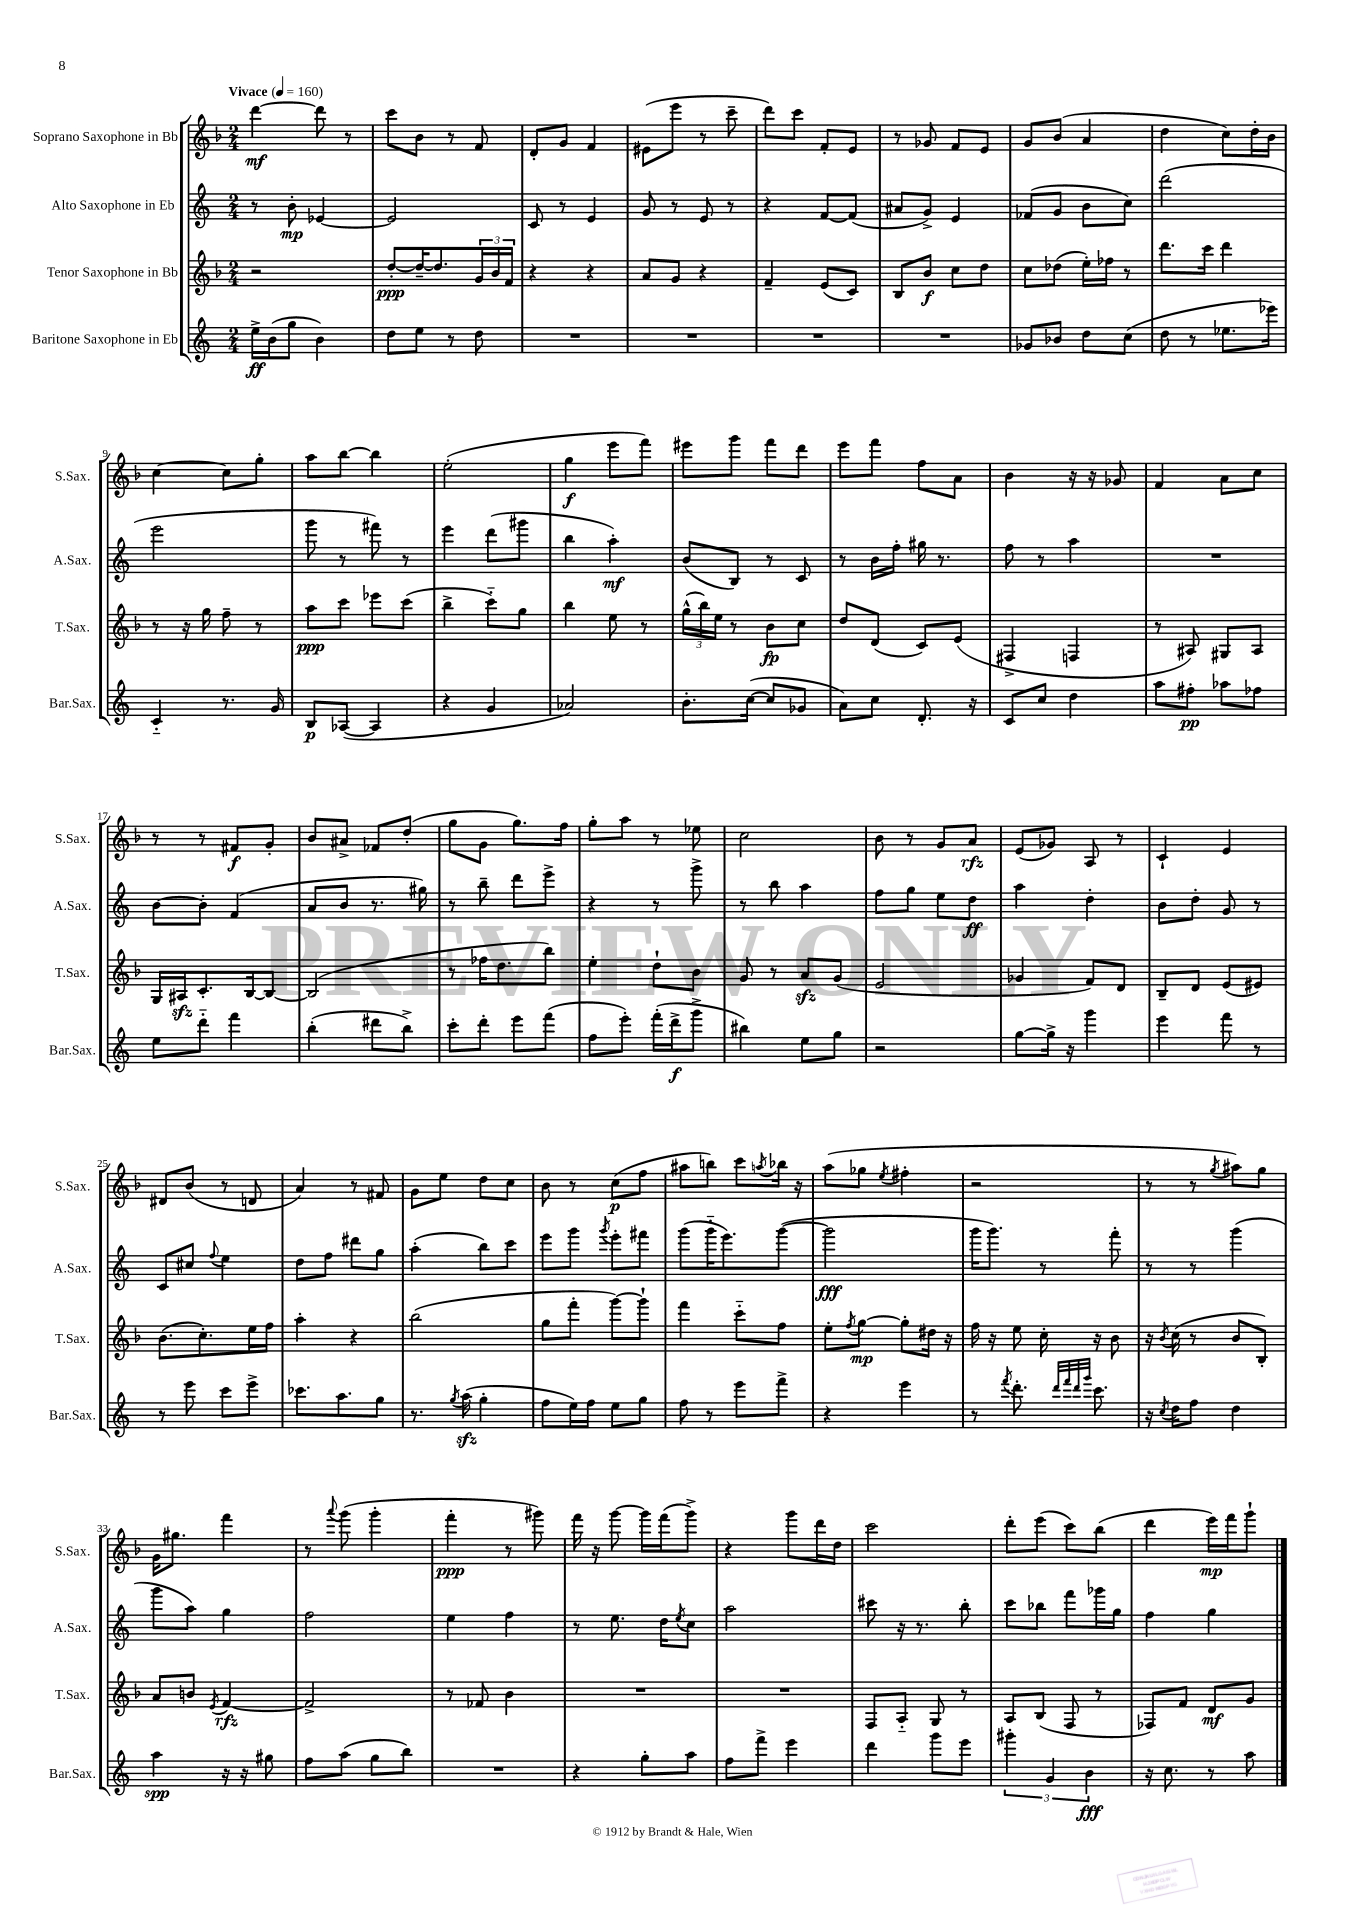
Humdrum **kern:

**kern	**kern	**kern	**kern
*staff4	*staff3	*staff2	*staff1
*clefG2	*clefG2	*clefG2	*clefG2
*k[]	*k[b-]	*k[]	*k[b-]
*M2/4	*M2/4	*M2/4	*M2/4
*MM160	*MM160	*MM160	*MM160
16ee^\LL	2r	8r	[4ddd\
(16b\J	.	.	.
8gg\J	.	8b'\	.
4b\)	.	[4e-/	8ddd\]
.	.	.	8r
=	=	=	=
8dd\L	[8dd'/L	2e-/]	8ccc\L
8ee\J	16dd~/_K	.	8b-\J
.	8.dd/]	.	.
8r	.	.	8r
8dd\	24g/L	.	8f/
.	24b-/	.	.
.	24f/JJ	.	.
=	=	=	=
2r	4r	8c/	8d'/L
.	.	8r	8g/J
.	4r	4e/	4f/
=	=	=	=
2r	8a/L	8g/	(8e#\L
.	8g/J	8r	8eee\J
.	4r	8e/	8r
.	.	8r	8ccc~\
=	=	=	=
2r	4f~/	4r	8ddd\L)
.	.	.	8ccc\J
.	(8e/L	[8f/L	8f'/L
.	8c/J)	(8f/]J	8e/J
=	=	=	=
2r	8B-/L	8a#/L	8r
.	8b-/J	8g^/J)	8g-/
.	8cc\L	4e/	8f/L
.	8dd\J	.	8e/J
=	=	=	=
8g-/L	8cc\L	(8f-/L	8g/L
8b-/J	(8dd-\J	8g/J	(8b-/J
8dd\L	16ee'\LL)	8b\L	4a/
.	16ff-\JJ	.	.
(8cc\J	8r	8cc\J)	.
=	=	=	=
8dd\	8.ddd\L	(2ddd\	4dd\
8r	.	.	.
.	16ccc\Jk	.	.
8.ee-\L	4ddd\	.	8cc\L)
.	.	.	16dd'\L
16eee-\Jk)	.	.	16b-\JJ
=	=	=	=
4c'~/	8r	2eee\	[4cc\
.	16r	.	.
.	16gg\	.	.
8.r	8ff~\	.	8cc\]L
.	8r	.	8gg'\J
16g/	.	.	.
=	=	=	=
8B/L	8aa\L	8ggg\	8aa\L
([8A-/J	8ccc\J	8r	[8bb-\J
4A-/]	8eee-\L	8fff#\)	4bb-\]
.	(8ccc\J	8r	.
=	=	=	=
4r	4bb-^\	4eee\	(2ee'\
4g/	8ccc'~\L)	(8ddd\L	.
.	8gg\J	8ggg#\J	.
=	=	=	=
2a-/)	4bb-\	4bb\	4gg\
.	8ee\	4aa'\)	8eee\L
.	8r	.	8fff\J)
=	=	=	=
8.b'\L	(24gg^^\LL	(8b/L	8eee#\L
.	24bb-\)	.	.
.	24ee\JJ	.	.
.	8r	8B/J)	8ggg\J
([16cc\Jk	.	.	.
8cc/]L	8b-\L	8r	8fff\L
8g-/J	8cc\J	8c/	8ddd\J
=	=	=	=
8a\L)	8dd/L	8r	8eee\L
8cc\J	(8d/J	16b\LL	8fff\J
.	.	16ff'\JJ	.
8.d'/	8c/L)	16gg#\	8ff\L
.	.	8.r	.
.	(8e/J	.	8a\J
16r	.	.	.
=	=	=	=
8c/L	4F#^/	8ff\	4b-\
8cc/J	.	8r	.
4dd\	4F/	4aa\	16r
.	.	.	16r
.	.	.	8g-/
=	=	=	=
8aa\L	8r	2r	4f/
8ff#'\J	8A#/)	.	.
8aa-\L	8G#/L	.	8a\L
8ff-\J	8A#/J	.	8cc\J
=	=	=	=
8ee\L	16G/LL	[8b\L	8r
.	16A#/J	.	.
8ddd'~\J	8.c'/	8b'\]J	8r
4fff\	.	(4f/	8f#/L
.	[16B-/k	.	.
.	8B-/_J	.	8g'/J
=	=	=	=
(4bb'\	(2B-/]	8a/L	8b-/L
.	.	8b/J	8a#^/J
8ddd#\L	.	8.r	8f-/L
8bb^\J)	.	.	(8dd'/J
.	.	16gg#\)	.
=	=	=	=
8ccc'\L	8r	8r	8gg\L
8ddd'\J	16ff-\LK	8bb~\	8g\J
.	8.dd\	.	.
8eee\L	.	8ddd\L	8.gg\L)
(8fff\J	8bb-\J)	8eee^\J	.
.	.	.	16ff\Jk
=	=	=	=
8ff\L	4ee'\	4r	8gg'\L
8eee'\J)	.	.	8aa\J
(16fff'\LL	8dd`\L	8r	8r
16ddd^\J	.	.	.
8ggg^\J	8b-\J	8ggg^\	8ee-\
=	=	=	=
4bb#\)	8g/	8r	2cc\
.	8r	8bb\	.
8ee\L	8a/L	4aa\	.
8gg\J	(8g/J	.	.
=	=	=	=
2r	2e/	8ff\L	8b-\
.	.	8gg\J	8r
.	.	8ee\L	8g/L
.	.	8dd\J	8a/J
=	=	=	=
[8gg\L	4g-/	4aa\	(8e/L
16gg^\]Jk	.	.	8g-/J)
16r	.	.	.
4ggg\	8f/L)	4dd'\	8A/
.	8d/J	.	8r
=	=	=	=
4eee\	8B-~/L	8b\L	4c`/
.	8d/J	8dd'\J	.
8fff\	(8e/L	8g/	4e/
8r	8e#/J)	8r	.
=	=	=	=
8r	(8.b-\L	8c/L	8d#/L
8eee\	.	8cc#/J	(8b-/J
.	8.cc'\)	.	.
.	.	8qqff/	.
8ccc\L	.	4ee\	8r
8eee^\J	16ee\L	.	8d/
.	16ff\JJ	.	.
=	=	=	=
8.ccc-\L	4aa'\	8dd\L	4a/)
.	.	8ff\J	.
8.aa\	.	.	.
.	4r	8ddd#\L	8r
8gg\J	.	8gg\J	8f#/
=	=	=	=
8.r	(2bb-\	(4aa'\	8g\L
.	.	.	8ee\J
8qgg/	.	.	.
(16aa\	.	.	.
4gg'\	.	8bb\L)	8dd\L
.	.	8ccc\J	8cc\J
=	=	=	=
8ff\L	8gg\L	8eee\L	8b-\
16ee\L)	8fff'\J	8ggg\J	8r
16ff\JJ	.	.	.
.	.	8qggg/	.
8ee\L	[8ggg\L)	8eee'\L	(8cc\L
8gg\J	8ggg`\]J	8fff#\J	8ff\J
=	=	=	=
8ff\	4fff\	(8ggg\L	8aa#\L
8r	.	16ggg'~\K	8bb\J)
.	.	8.eee\)	.
8eee\L	8ccc'~\L	.	8ccc\L
.	.	.	8qaa/
8fff^\J	8ff\J	([8ggg\J	16bb-\Jk
.	.	.	16r
=	=	=	=
4r	8ee'\L	2ggg\]	(8aa\L
.	8qff/	.	.
.	[8gg\J	.	8gg-\J
.	.	.	8qee/
4eee\	8gg'\]L	.	4ff#'\
.	16dd#\Jk	.	.
.	16r	.	.
=	=	=	=
8r	16ff\	16ggg\LK	2r
.	16r	8.ggg\J)	.
8qfff/	.	.	.
8.ddd'\	8ee\	.	.
.	16cc'\	8r	.
32qqddd/LLL	.	.	.
32qqfff/	.	.	.
32qqddd/	.	.	.
32qqggg/JJJ	.	.	.
8.ccc\	16r	.	.
.	8b-\	8fff'\	.
=	=	=	=
16r	16r	8r	8r
8qcc/	8qb-/	.	.
16dd\LK	(16cc\	.	.
8ff\J	8r	8r	8r
.	.	.	8qgg/
4dd\	8b-/L	(4ggg\	8aa#\L)
.	8B-'/J)	.	8gg\J
=	=	=	=
4aa\	8a/L	8ggg\L	16g\LK
.	.	.	8.gg#\J
.	8b/J	8aa\J)	.
.	8qe/	.	.
16r	[4f/	4gg\	4fff\
16r	.	.	.
8gg#\	.	.	.
=	=	=	=
8ff\L	2f^/]	2ff\	8r
.	.	.	8qqaaa/
(8aa\J	.	.	(8ggg\
8gg\L	.	.	4ggg'\
8bb\J)	.	.	.
=	=	=	=
2r	8r	4ee\	4fff'\
.	8f-/	.	.
.	4b-\	4ff\	8r
.	.	.	8ggg#\)
=	=	=	=
4r	2r	8r	16fff\
.	.	.	16r
.	.	8.ee\	[8ggg\
8gg'\L	.	.	16ggg\]LL
.	.	16dd\LK	(16fff\J
.	.	8qee/	.
8aa\J	.	8cc\J	8ggg^\J)
=	=	=	=
8ff\L	2r	2aa\	4r
8fff^\J	.	.	.
4eee\	.	.	8ggg\L
.	.	.	16ddd\L
.	.	.	16dd\JJ
=	=	=	=
4ddd\	8F/L	8ccc#\	2ccc\
.	8A'~/J	16r	.
.	.	8.r	.
8ggg\L	8G/	.	.
8eee\J	8r	8bb'\	.
=	=	=	=
6ggg#'\	8A/L	8ccc\L	8ddd'\L
.	(8B-/J	8bb-\J	(8eee\J
6g/	.	.	.
.	8F/	8fff\L	8ccc\L)
6b\	.	.	.
.	8r	16ggg-\L	(8bb-\J
.	.	16gg\JJ	.
=	=	=	=
16r	8F-/L)	4ff\	4ddd\
8.cc\	.	.	.
.	8f/J	.	.
8r	8d/L	4gg\	16eee\LL)
.	.	.	16fff\J
8aa\	8g/J	.	8ggg`\J
==	==	==	==
*-	*-	*-	*-
